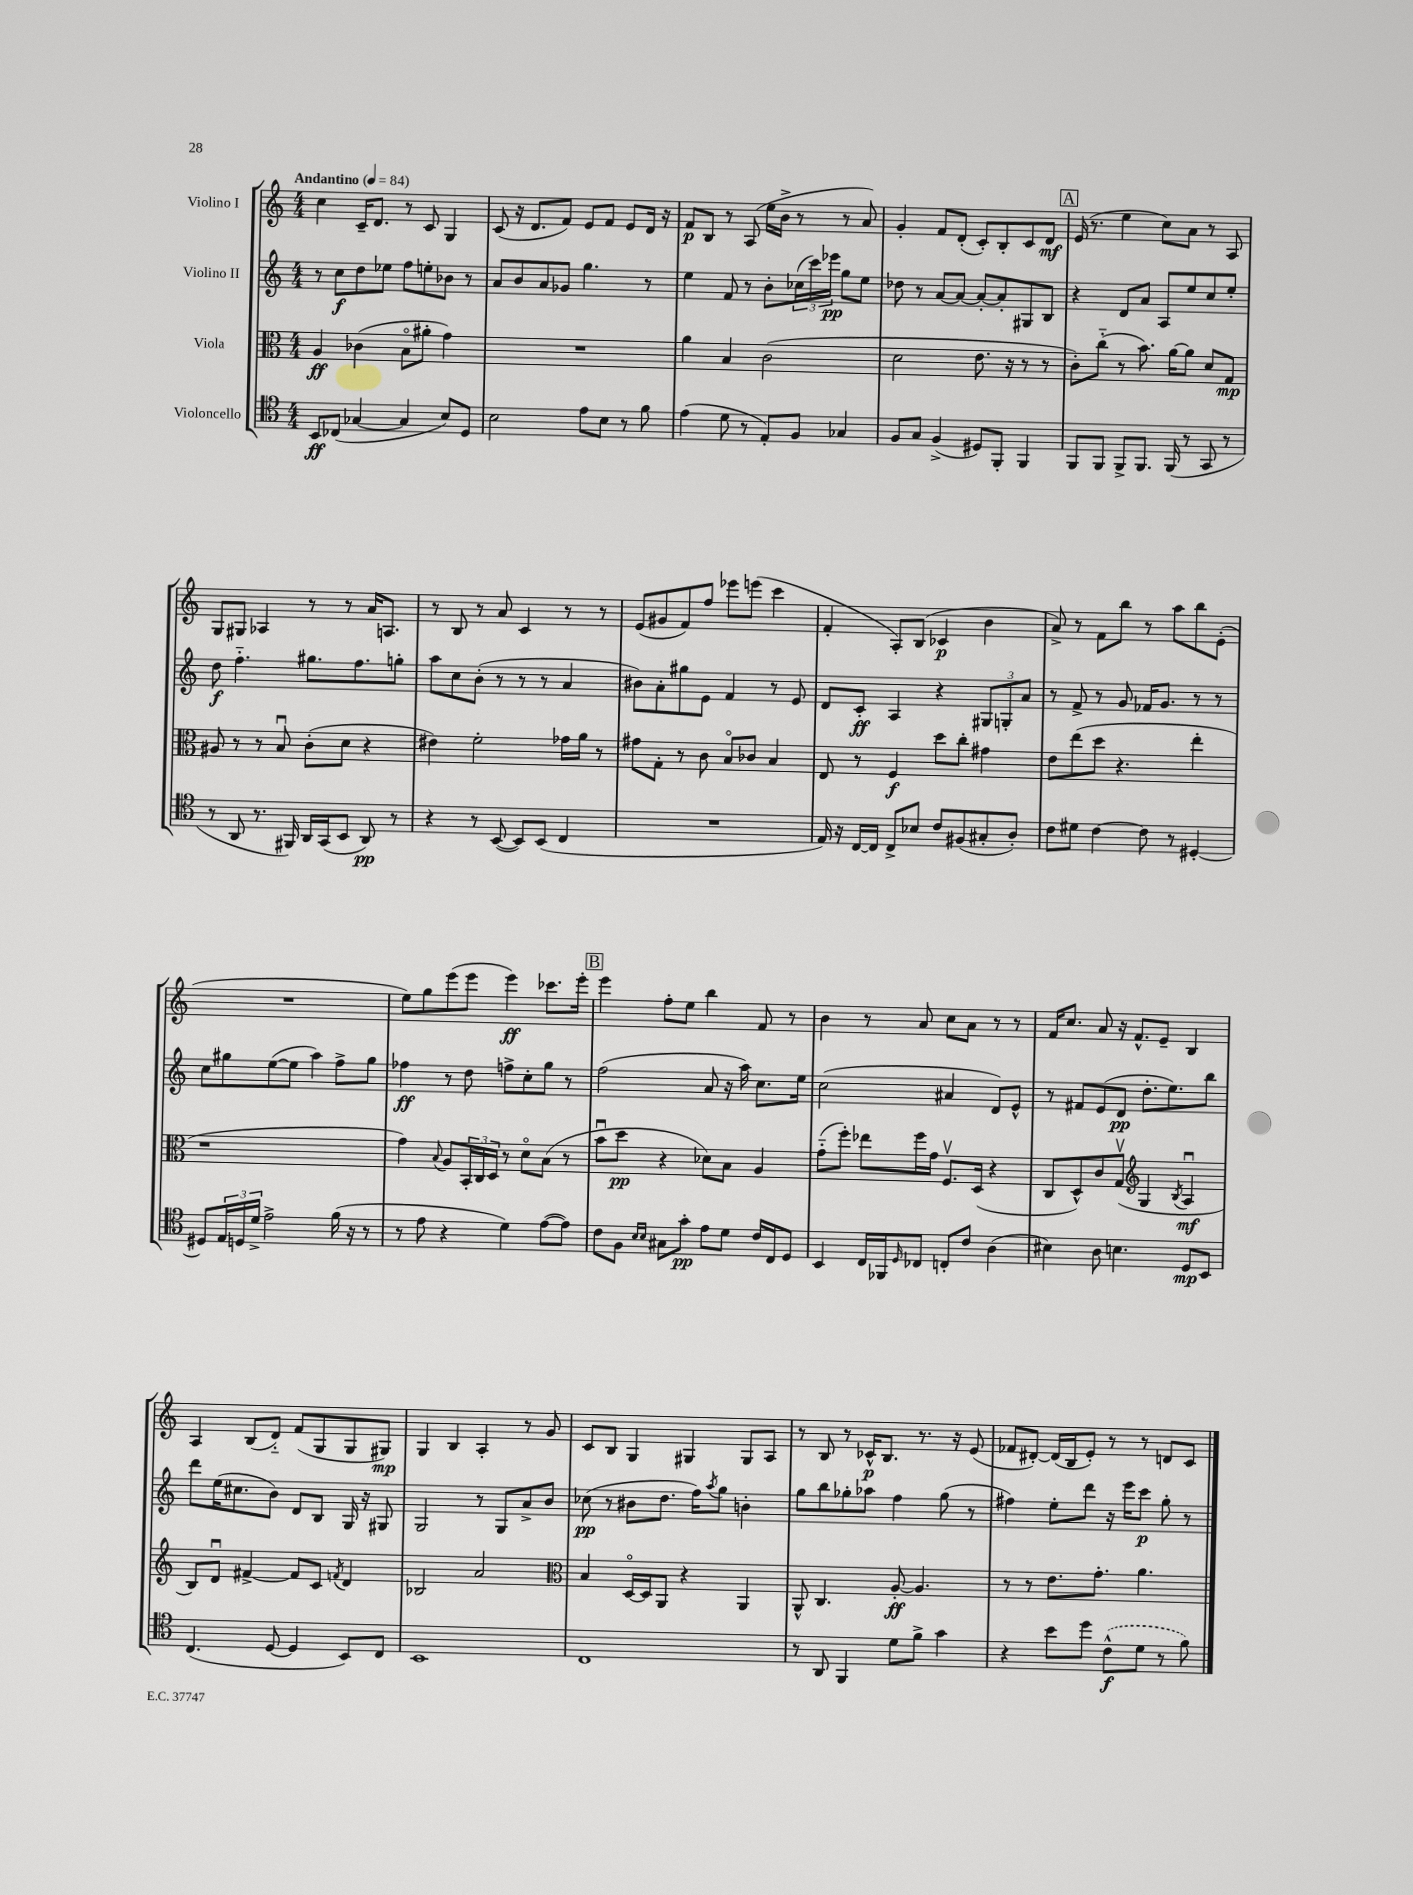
<<
\new StaffGroup <<
\new Staff = "s0" \with { instrumentName = "Violino I" } {
    \clef treble \key c \major \numericTimeSignature \time 4/4 \tempo "Andantino" 4 = 84
    c''4 c'16-- d'8. r8 c'8 g4 |
    c'8( r16 d'8. f'8) e'8 f'8 e'8 d'16 r16 |
    f'8\p b8 r8 a8( e''16 b'16-> r8 r8 a'8) |
    g'4-. f'8 d'8-.( c'8-.) b8-. c'8 d'8\mf |
    \mark \markup { \box "A" } e'16( r8. e''4 c''8) a'8 r8 a8 |
    g8 gis8 aes4 r8 r8 a'16 a8. |
    r8 b8 r8 a'8 c'4 r8 r8 |
    e'8( gis'8 f'8) f''8 ees'''8 e'''8( c'''4 |
    f'4-. a8-.) b8( ces'4\p b'4 |
    a'8->) r8 f'8 b''8 r8 a''8 b''8 e'8-.( |
    R1 |
    e''8) g''8 e'''8( e'''8 e'''4\ff) ces'''8. e'''16-. |
    \mark \markup { \box "B" } e'''4 f''8-. e''8 b''4 f'8 r8 |
    b'4 r8 a'8 c''8 a'8 r8 r8 |
    f'16 c''8. a'8 r16 f'8.-^ e'8-- b4 |
    a4 b8( d'8-_) f'8( g8 g8 gis8\mp) |
    g4 b4 a4-. r8 g'8 |
    c'8 b8 g4 gis4 gis8 a8 |
    r8 b8 r8 ces'16-^\p b8. r8. r16 e'8( |
    fes'8 dis'8~-.) dis'16( b16 e'8-.) r8 r8 d'8 c'8 \bar "|." |
}
\new Staff = "s1" \with { instrumentName = "Violino II" } {
    \clef treble \key c \major \numericTimeSignature \time 4/4
    r8 c''8\f d''8 ees''8 f''8 e''8-. bes'8 r8 |
    a'8 b'8 a'8 ges'8 g''4. r8 |
    e''4 f'8 r8 b'8-. \tuplet 3/2 { ces''16( c'''16) ees'''16\pp } g''8 e''8 |
    des''8 r8 a'8~ a'8~ a'8~-. a'8-. gis8 b8 |
    \mark \markup { \box "A" } r4 d'8 a'8 a8 e''8 c''8 e''8-. |
    d''8\f f''4.-_ gis''8. f''8. g''8-. |
    a''8 c''8 b'8-.( r8 r8 r8 a'4 |
    bis'8) a'8-. gis''8 e'8 f'4 r8 e'8 |
    d'8 c'8-.\ff a4 r4 \tuplet 3/2 { gis8 g8-. a'8 } |
    r8 f'8-> r8 g'8 fes'16 g'8. r8 r8 |
    c''8 gis''8 e''8~( e''8 a''4) f''8-> gis''8 |
    fes''4\ff r8 d''8 f''8-> c''8-. g''8 r8 |
    \mark \markup { \box "B" } f''2( a'8 r16 a''16) c''8. e''16 |
    c''2( ais'4 d'8) e'8-^ |
    r8 fis'8 e'8( d'8\pp d''8.-. e''8.) b''8 |
    d'''8 e''16( cis''8. b'8) d'8 b8 g16 r16 gis8 |
    g2 r8 g8 a'8-> b'8 |
    ces''8\pp( r8 bis'8 d''8. f''16) \acciaccatura { a''8 } g''8 b'4-. |
    g''8 b''8 ges''8-. aes''8 f''4 ges''8( r8 |
    fis''4) e''8-. d'''8 r16 e'''16 c'''8\p g''8-. r8 \bar "|." |
}
\new Staff = "s2" \with { instrumentName = "Viola" } {
    \clef alto \key c \major \numericTimeSignature \time 4/4
    a4\ff ces'4( b8\flageolet ais'8-. g'4) |
    R1 |
    a'4 b4 c'2( |
    d'2 e'8. r16 r8 r8 |
    \mark \markup { \box "A" } c'8-.) c''8-_( r8 b'8.) a'16~ a'8 d'8 g8\mp |
    ais8 r8 r8 b8\downbow c'8-.( d'8 r4 |
    eis'4) f'2-. ges'16 a'16 r8 |
    gis'8 g8-. r8 c'8 b8\flageolet ces'8 b4 |
    e8 r8 f4\f d''8 c''8-. gis'4 |
    e'8 e''8( d''8 r4. e''4-. |
    r1 |
    g'4) \appoggiatura { b8 } a8 \tuplet 3/2 { b,16-. c16 d16 } r8 d'8\flageolet b8( r8 |
    \mark \markup { \box "B" } b'8\downbow d''8\pp r4 des'8) b8 a4 |
    g'8-_( f''8-.) ees''8 f''16 g'16 f8.\upbow d16( r4 |
    c8 d8-^) c'8 g8\upbow( \clef treble g4 \acciaccatura { b8 } a4\downbow\mf |
    b8) d'8\downbow fis'4~-> fis'8 c'8 \acciaccatura { f'8 } d'4 |
    bes2 a'2 |
    \clef alto b4 d16~\flageolet d16 a,8 r4 a,4 |
    a,8-^ c4. a8~-.\ff a4. |
    r8 r8 e'8. g'8.-. a'4. \bar "|." |
}
\new Staff = "s3" \with { instrumentName = "Violoncello" } {
    \clef tenor \key c \major \numericTimeSignature \time 4/4
    b,8\ff ces8( ges4~ ges4 b8) d8 |
    b2 e'8 b8 r8 f'8 |
    e'4( d'8 r8 e8-.) f8 ges4 |
    f8 g8 f4->( dis8) f,8-. f,4 |
    \mark \markup { \box "A" } f,8 f,8 f,8-> f,8. f,16( r8 g,8 r8 |
    r8 a,8 r8. fis,16) a,16 g,16( b,8 a,8\pp) r8 |
    r4 r8 b,8~( b,8) b,8( c4 |
    R1 |
    e16) r16 c16~ c16 c8-> bes8 c'8 fis8( gis8-. a8-.) |
    c'8 dis'8 c'4~ c'8 r8 dis4~-. |
    dis8 \tuplet 3/2 { e16 d16 d'16-> } e'2-> f'16( r16 r8 |
    r8 e'8 r4 d'4) e'8~( e'8) |
    \mark \markup { \box "B" } c'8 f8 \grace { b16 b16 } gis8 g'8-.\pp e'8 d'8 c'16 c16 d8 |
    b,4 c16 fes,16 \grace { d16 } ces8 c8-. c'8 a4( |
    bis4) a8 b4. d8\mp b,8 |
    c4.( d8~ d4 b,8) c8 |
    b,1 |
    c1 |
    r8 a,8 f,4 d'8 f'8-> g'4 |
    r4 b'8 d''8 \once \slurDashed c'8-^\f( d'8 r8 f'8) \bar "|." |
}
>>
>>
\layout { \context { \Score \remove "Bar_number_engraver" } }
